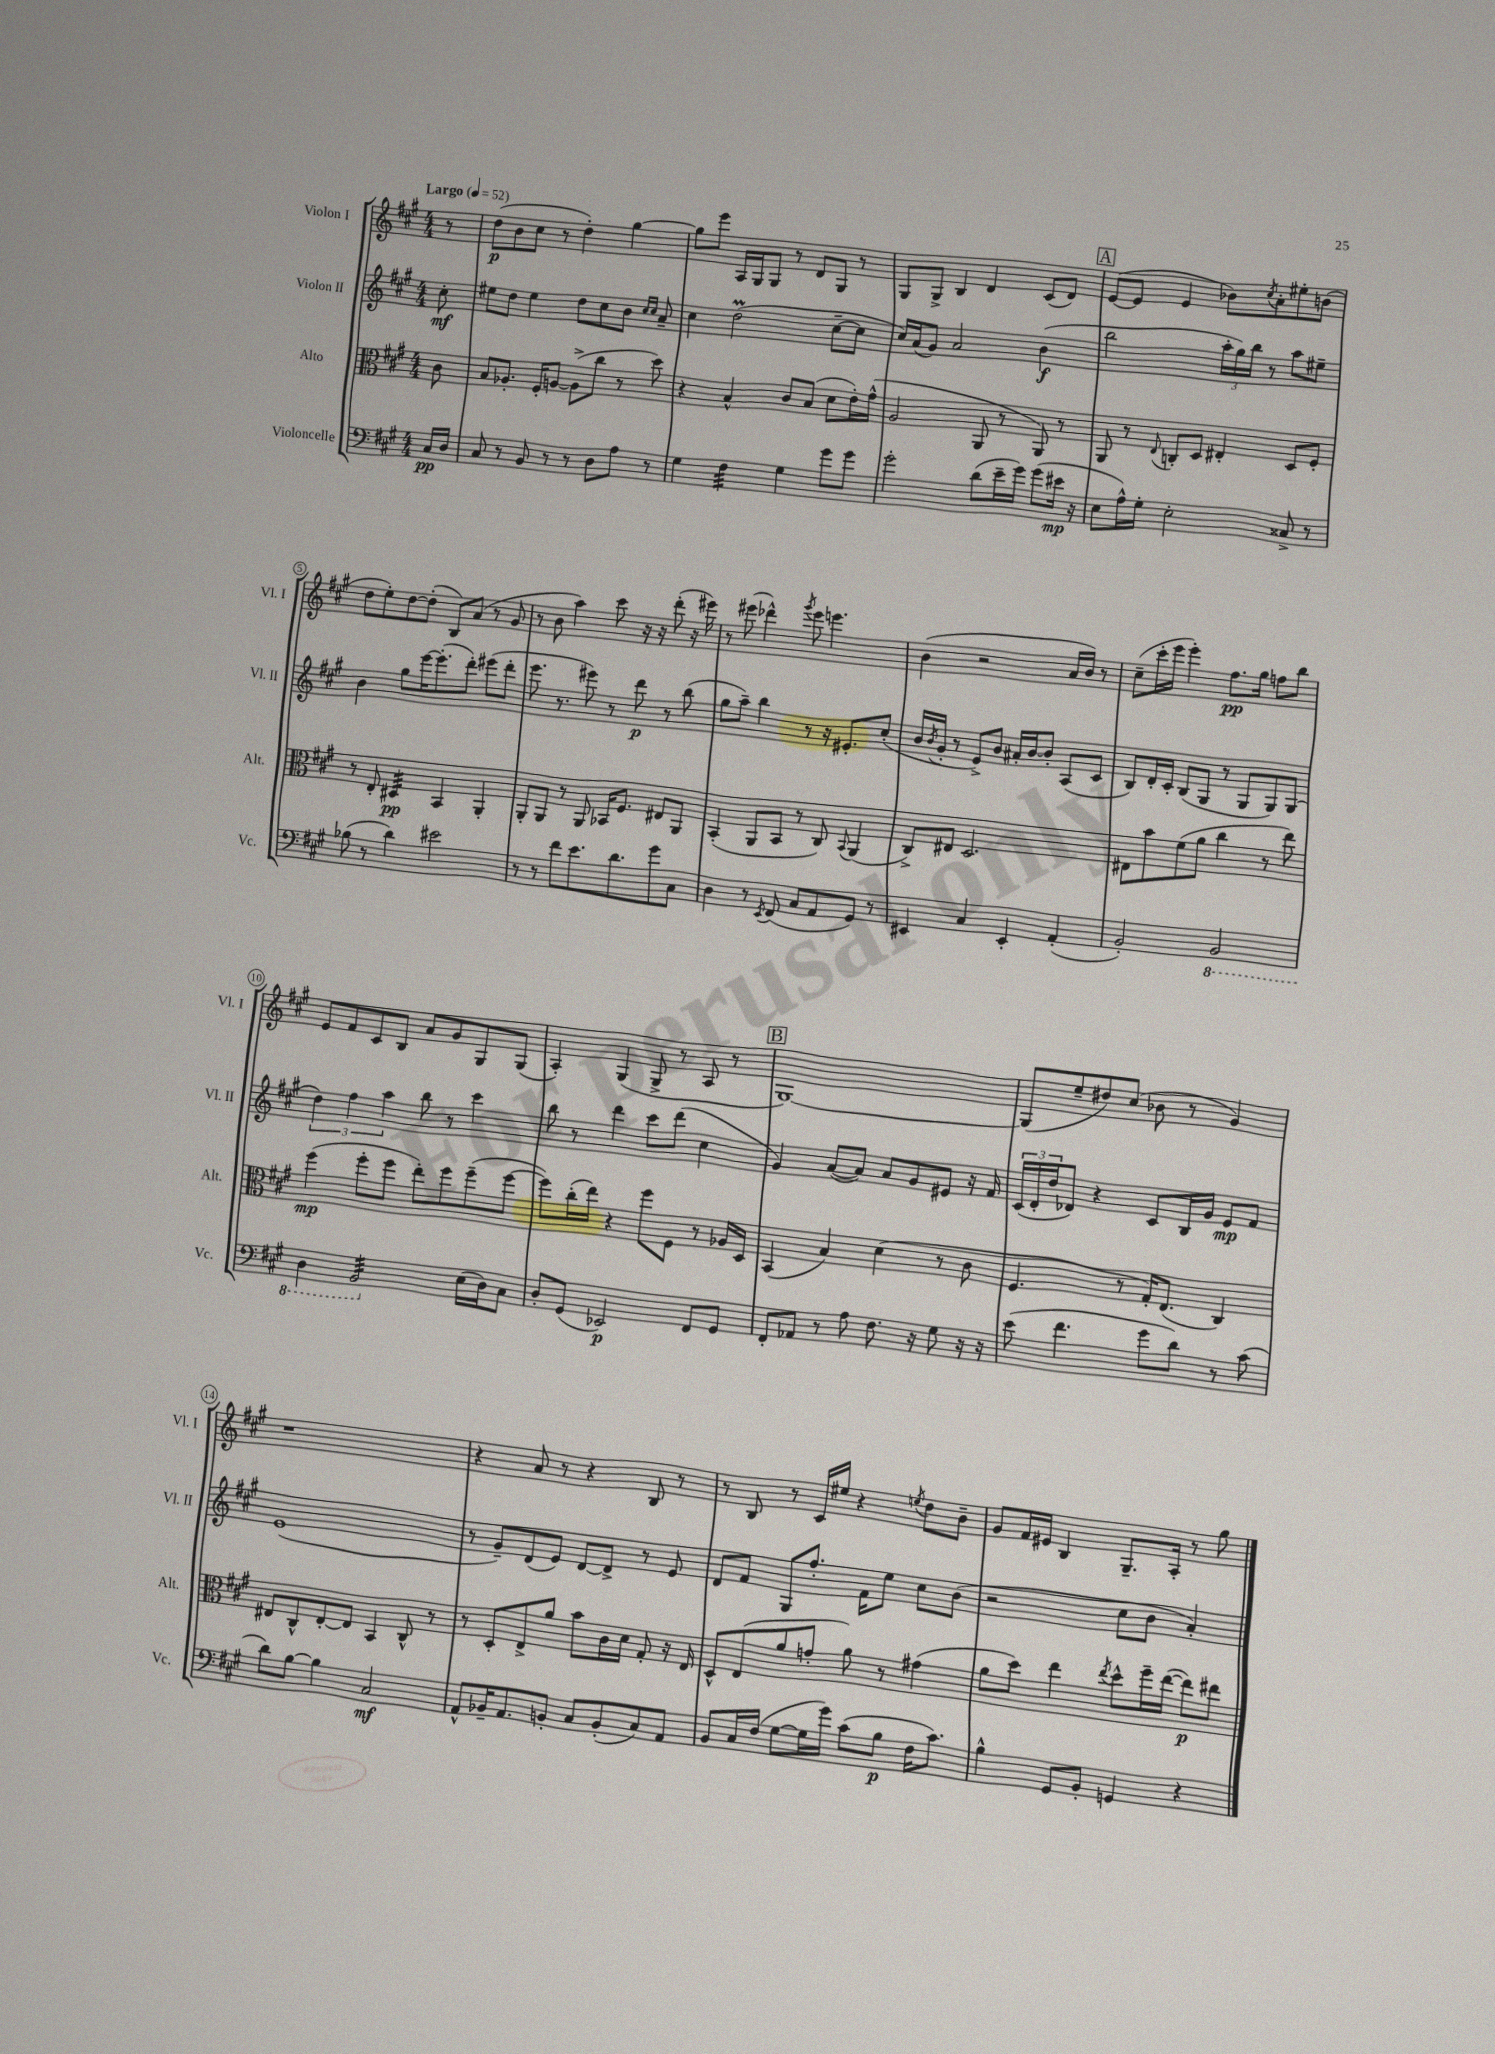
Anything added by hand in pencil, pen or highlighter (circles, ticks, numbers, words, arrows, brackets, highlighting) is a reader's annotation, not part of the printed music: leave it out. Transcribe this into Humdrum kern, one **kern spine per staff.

**kern	**kern	**kern	**kern
*staff4	*staff3	*staff2	*staff1
*clefF4	*clefC3	*clefG2	*clefG2
*k[f#c#g#]	*k[f#c#g#]	*k[f#c#g#]	*k[f#c#g#]
*M4/4	*M4/4	*M4/4	*M4/4
*MM52	*MM52	*MM52	*MM52
16C#	8c#	8cc#'	8r
16D	.	.	.
=	=	=	=
8C#	8B	8ee#	(8dd
8r	8.A-'	8dd	8b
8BB	.	4ee#	8cc#
.	16F#'	.	.
8r	[8A	.	8r
8r	(8A^]	8dd	4dd')
8D	8cc#	8cc#	.
8A	8r	8b	[4gg#
.	.	16qqcc#	.
.	.	16qqcc#	.
8r	8dd)	8a~	.
=	=	=	=
4G#	4r	4cc#	8gg#]
.	.	.	8eee
4F#	4B^^	(2dd	16A
.	.	.	16G#
.	.	.	8G#
4G#	8c#	.	8r
.	(8B	.	8d
8g#	8d	[8cc#~	8G#
8g#	16e')	8cc#]	8r
.	(16g#^^	.	.
=	=	=	=
2g#'	2A	16cc#)	8G#
.	.	(16a	.
.	.	8g#)	8G#^
.	.	2a	4B
(8d	8AA	.	4d
16e~	8r	.	.
16g#)	.	.	.
(8g#	8AA)	(4b	(8c#
16e#	8r	.	8d)
16r	.	.	.
=	=	=	=
8E	8AA	2bb	([8e
16A^^)	8r	.	8e]
16G#'	.	.	.
.	8qqE	.	.
2E'	8C'	.	4e
.	8D	.	.
.	4E#'	24aa'	8b-)
.	.	24gg#)	.
.	.	24bb	.
.	.	.	8qcc#
.	.	8r	8a'
8C##^	8D	8aa	8ee#'
8r	8F#'	8ee#~	(8b
=	=	=	=
(8B-	8r	4b	8dd
8r	8E'	.	8ee')
4d)	4D#	8gg#	[8dd
.	.	[16eee	(8dd']
.	.	(8.eee']	.
2e#	4BB	.	8B)
.	.	8ddd')	(8a
.	4AA'	(8eee#	8r
.	.	8ddd'	8g#
=	=	=	=
8r	8AA'	8.eee	8r
8r	8AA	.	8b
.	.	8.r	.
8f#	8r	.	4aa)
8.e	8AA	8eee#)	.
.	16BB-	8r	8ccc#
8.d	8.F#	.	.
.	.	8ddd	16r
.	.	.	16r
8g#	8E#	8r	(8ddd'
8C#	8AA	(8bb	16r
.	.	.	16eee#)
=	=	=	=
4D	(4BB'	8gg#	8r
.	.	8aa~)	(8eee#
8r	8AA	4bb	4ddd-^^)
8qEE	.	.	.
(8FF#	8BB	.	.
.	.	.	8qggg#
8C#	8r	8r	8eee#
8AA	8C#)	16r	4.eee
.	.	8.e#'	.
.	8qqBB	.	.
8GG#)	(4AA	.	.
8r	.	(8cc#'	.
=	=	=	=
4EE#	8C#^)	16b	(4b
.	.	8qb	.
.	.	16g#'	.
.	8E#	8r	.
4C#	2.D	8e^)	2r
.	.	8b	.
4EE#'	.	16a#'	.
.	.	[16b	.
.	.	8b']	.
(4AA'	.	(8A	16a
.	.	.	16b)
.	.	8c#	8r
=	=	=	=
2BB')	8E#	8B)	(8cc#~
.	8b	16d'	16ccc#'
.	.	16c#'	16eee
.	(8f#	(8B	4eee')
.	8a	8G#	.
2BBB	4cc#	8r	8.ff#
.	.	8G#	.
.	.	.	16gg#
.	8r	8G#)	8ff
.	8ee)	(8G#	8bb
=	=	=	=
4DD	(4ff#	6dd)	8e
.	.	.	8f#
.	.	6ff#	.
2BBB	8ff#'	.	8c#
.	.	6aa	.
.	8ff#	.	8B
.	8ee')	8bb	8a
.	8ff#	8r	8g#
(16E	(8ff#~	4ccc#	8G#
16D)	.	.	.
8C#	[8ff#	.	(8G#
=	=	=	=
8D'	8ff#])	8bb	4A')
(8GG#	(16cc#'	8r	.
.	16ee)	.	.
2EE-)	4r	4ddd	(4G#
.	8ff#	8ccc#	8G#^
.	8F#	(8ddd	8r
8FF#	8r	4cc#	8A
8GG#	16A-	.	8r
.	16D	.	.
=	=	=	=
8FF#'	(4BB	4g#)	[1G#)
8AA-	.	.	.
8r	4B)	([8a	.
8A	.	8a])	.
8.F#	(4d	8a	.
.	.	8g#	.
16r	.	.	.
8G#	8r	8e#	.
16r	8c#	16r	.
16r	.	16f#	.
=	=	=	=
(8e	4.F#	(24c#	(8G#]
.	.	24d'	.
.	.	24dd	.
4.f#	.	8d-)	8ee~
.	.	4r	8dd#)
.	8r	.	(8cc#
8g#	16G#')	8c#	8b-
.	(8.E	.	.
8d)	.	16B	8r
.	.	16g#	.
8r	4C#)	8e	4g#)
(8c#	.	8f#	.
=	=	=	=
8d)	8E#	(1e	1r
[8B	8C#^^	.	.
4B]	[8E#'	.	.
.	8E#]	.	.
2C#	4BB	.	.
.	8C#^^	.	.
.	8r	.	.
=	=	=	=
8AA^^	8r	8r	4r
16BB-~	8D'	8g#~)	.
8.AA	.	.	.
.	8E^	(8d	8a
8BB'	8a	8e)	8r
8C#	8b	[8d	4r
(8BB'	16c#	8d^]	.
.	16d	.	.
8C#)	8G#'	8r	8B
8AA	16r	8e	8r
.	16E	.	.
=	=	=	=
8BB	8D^^	8d	8r
16C#	(8E	8f#	8B
(16F#	.	.	.
[8G#	8a	8G#	8r
16G#]	8g'	8.ff#'	16c#
16g#)	.	.	16ee#
(8c#	8a)	.	4r
.	.	16f#	.
8B	8r	8ee	.
.	.	.	8qee
16F#	(4g#	8cc#	8dd
8.c#)	.	.	.
.	.	(8b	8b~
=	=	=	=
4B^^	8a	2r	8g#
.	8dd)	.	16f#
.	.	.	16e#
8GG#	4ee	.	4B
8BB'	.	.	.
.	8qee	.	.
4GG	8dd^^	8cc#	8.G#~
.	16ff#~	8b	.
.	([16ee	.	16A'
4r	8ee])	4a')	8r
.	8ee#	.	8gg#
==	==	==	==
*-	*-	*-	*-
